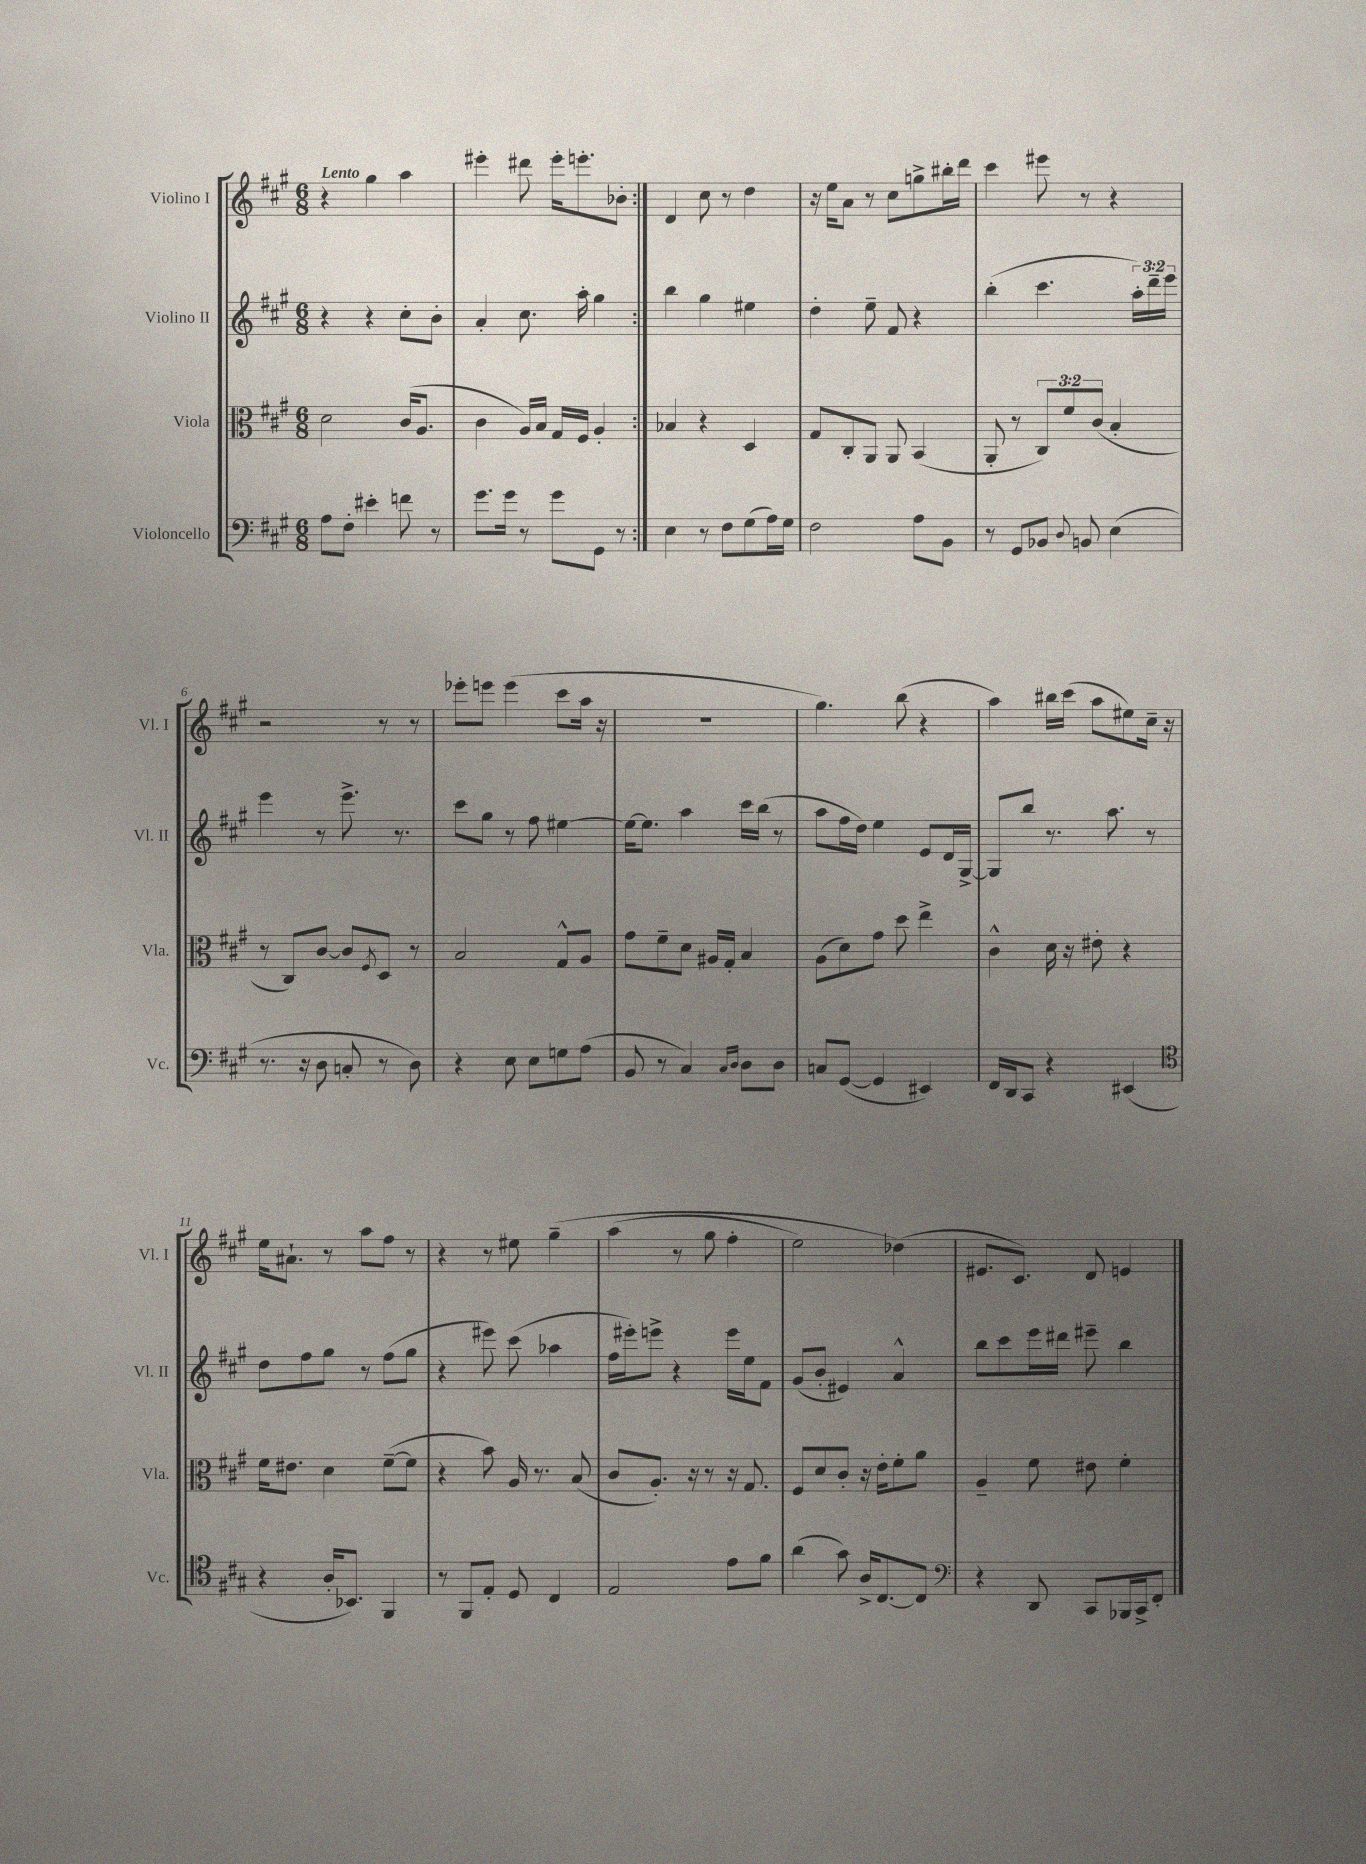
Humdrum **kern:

**kern	**kern	**kern	**kern
*staff4	*staff3	*staff2	*staff1
*clefF4	*clefC3	*clefG2	*clefG2
*k[f#c#g#]	*k[f#c#g#]	*k[f#c#g#]	*k[f#c#g#]
*M6/8	*M6/8	*M6/8	*M6/8
8A	2d	4r	4r
8F#'	.	.	.
4e#'	.	4r	4gg#
8f	(16c#	8cc#'	4aa
.	8.A	.	.
8r	.	8b'	.
=	=	=	=
8.g#	4c#	4a'	4eee#'
16g#	.	.	.
8r	16A)	8.cc#	8ddd#
.	16B	.	.
8g#	16G#	.	16eee#'
.	16F#	16aa'	8.eee'
8GG#	4A'	4gg#	.
8r	.	.	8b-'
=:|!	=:|!	=:|!	=:|!
4E	4B-	4bb	4d
8r	4r	4gg#	8cc#
8F#	.	.	8r
(8G#	4D	4ee#	4dd
16A)	.	.	.
16G#	.	.	.
=	=	=	=
2F#	8G#	4dd'	16r
.	.	.	16ee
.	8C#'	.	8a
.	8AA	8ee~	8r
.	8AA	8f#	8cc#
8A	(4BB	4r	8gg^
8BB	.	.	16bb#'
.	.	.	16ddd
=	=	=	=
8r	8AA'	(4bb'	4ccc#
8GG#	8r	.	.
8BB-	12C#)	4.ccc#	8eee#
.	12f#	.	.
8qqD	.	.	.
8BB	.	.	8r
.	(12c#	.	.
(4E	4B'	.	4r
.	.	24aa')	.
.	.	24ddd~	.
.	.	24eee	.
=	=	=	=
8.r	8r	4eee	2r
.	8C#)	.	.
16r	.	.	.
8D	[8c#	8r	.
8C'	8c#]	8.eee^	.
.	8qF#	.	.
8r	8D	.	8r
.	.	8.r	.
8D)	8r	.	8r
=	=	=	=
4r	2B	8ccc#	8eee-'
.	.	8gg#	8eee
8E	.	8r	(4eee
8E	.	8ff#	.
8G	8G#^^	[4ee#	8ccc#
(8A	8A	.	16aa
.	.	.	16r
=	=	=	=
8BB	8g#	16ee#_	2.r
.	.	8.ee#]	.
8r	8f#~	.	.
4C#)	8d	4aa	.
.	16A#	.	.
.	16G#'	.	.
16qqC#	.	.	.
16qqD	.	.	.
8D	4B	16ccc#	.
.	.	(16bb	.
8D	.	8r	.
=	=	=	=
8C	(8A	8aa	4.gg#)
([8GG#	8d)	16ff#	.
.	.	16dd)	.
4GG#]	8g#	4ee	.
.	8dd	.	(8bb
4EE#)	4ee^	8e	4r
.	.	16d	.
.	.	[16G#^	.
=	=	=	=
16FF#	4c#^^	8G#]	4aa)
16DD	.	.	.
8CC#	.	8bb	.
4r	16d	8.r	16bb#
.	16r	.	(16ccc#
.	8e#'	.	8aa
.	.	8.aa	.
(4EE#	4r	.	8ee#)
.	.	8r	16cc#~
.	.	.	16r
=	=	=	=
*clefC4	*	*	*
4r	16f#	8dd	16ee
.	8.e#	.	8.a#`
.	.	8ff#	.
16A'	4d	8gg#	8r
8.BB-)	.	.	.
.	.	8r	8aa
4FF#	([8f#~	(8ff#	8ff#
.	8f#]	8gg#	8r
=	=	=	=
8r	4r	4r	4r
8FF#	.	.	.
8E'	8b)	8eee#)	8r
8D	16A	(8ccc#	8ee#
.	8.r	.	.
4C#	.	4aa-	&(4gg#~
.	(8B	.	.
=	=	=	=
2E	8c#	16ff#	(4aa
.	.	16eee#')	.
.	8.A')	8eee^	.
.	.	4r	8r
.	16r	.	.
.	8r	.	8gg#
8e	16r	16eee	4ff#'
.	8.G#	16ee	.
8f#	.	8f#	.
=	=	=	=
(4a	8F#	(8g#	2ee)
.	8d	8b'	.
8g#)	8c#'	4e#)	.
16A^	16r	.	.
[8.C#	16e'	.	.
.	8f#'	4a^^	(4dd-&)
8C#]	8a	.	.
=	=	=	=
*clefF4	*	*	*
4r	4A~	8bb	8.e#
.	.	8ccc#	.
.	.	.	8.c#)
8DD	8f#	16eee	.
.	.	16ddd#	.
8CC#	8e#	8eee#~	8d
16BBB-	4f#'	4bb	4e
16CC#^	.	.	.
8FF#'	.	.	.
==	==	==	==
*-	*-	*-	*-
